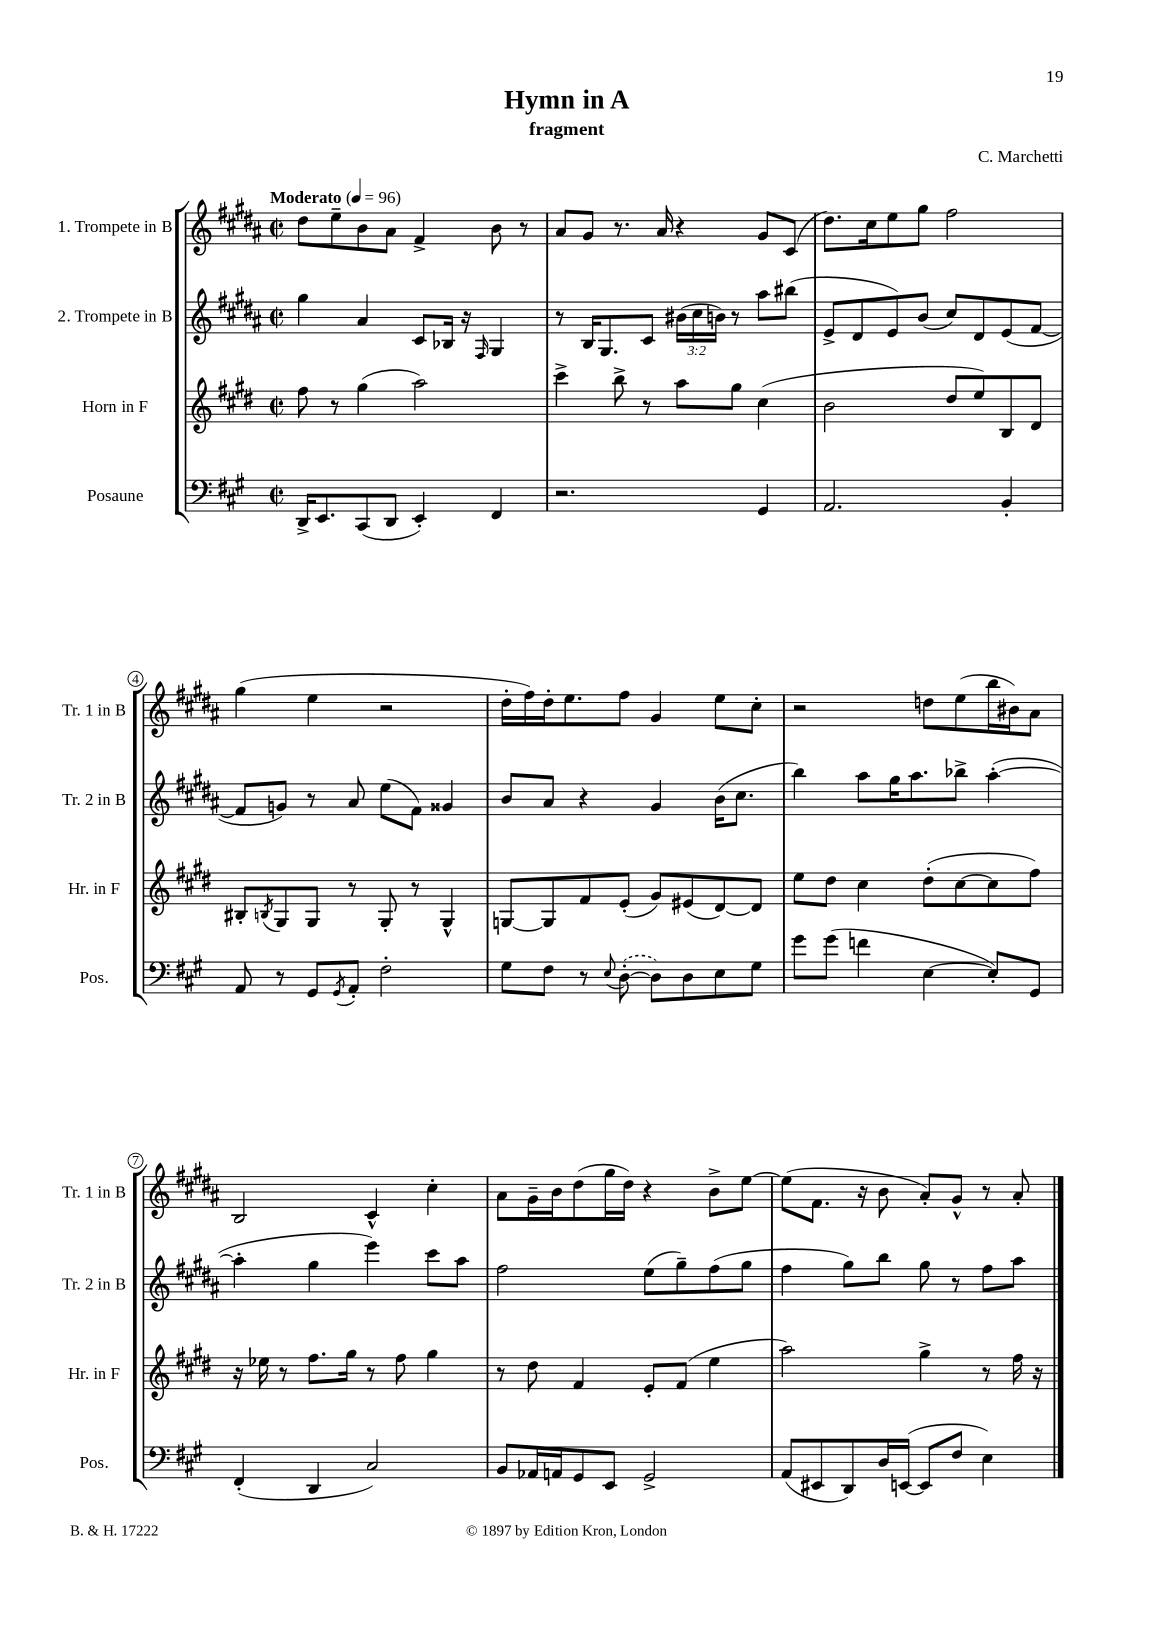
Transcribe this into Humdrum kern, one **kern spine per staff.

**kern	**kern	**kern	**kern
*staff4	*staff3	*staff2	*staff1
*clefF4	*clefG2	*clefG2	*clefG2
*k[f#c#g#]	*k[f#c#g#d#]	*k[f#c#g#d#a#]	*k[f#c#g#d#a#]
*M2/2	*M2/2	*M2/2	*M2/2
*met(c|)	*met(c|)	*met(c|)	*met(c|)
*MM96	*MM96	*MM96	*MM96
16DD^	8ff#	4gg#	8dd#
8.EE	.	.	.
.	8r	.	8ee~
(8CC#	(4gg#	4a#	8b
8DD	.	.	8a#
4EE')	2aa)	8c#	4f#^
.	.	16B-	.
.	.	16r	.
.	.	16qqF#	.
4FF#	.	4G#	8b
.	.	.	8r
=	=	=	=
2.r	4ccc#^	8r	8a#
.	.	16B	8g#
.	.	8.G#	.
.	8bb^	.	8.r
.	8r	8c#	.
.	.	.	16a#
.	8aa	(24b#	4r
.	.	24cc#	.
.	.	24b)	.
.	8gg#	8r	.
4GG#	(4cc#	8aa#	8g#
.	.	(8bb#	(8c#
=	=	=	=
2.AA	2b	8e^	8.dd#)
.	.	8d#	.
.	.	.	16cc#
.	.	8e)	8ee
.	.	(8b	8gg#
.	8dd#	8cc#)	2ff#
.	8ee)	8d#	.
4BB'	8B	(8e	.
.	8d#	[8f#	.
=	=	=	=
8AA	8B#'	8f#]	(4gg#
.	8qB	.	.
8r	8G#	8g)	.
8GG#	8G#	8r	4ee
8qGG#	.	.	.
8AA'	8r	8a#	.
2F#'	8G#'	(8ee	2r
.	8r	8f#)	.
.	4G#^^	4g##	.
=	=	=	=
8G#	[8G	8b	16dd#'
.	.	.	16ff#)
8F#	8G]	8a#	16dd#'
.	.	.	8.ee
8r	8f#	4r	.
8qqE	.	.	.
([8D'	(8e'	.	8ff#
8D])	8g#)	4g#	4g#
8D	(8e#	.	.
8E	[8d#)	(16b	8ee
.	.	8.cc#	.
8G#	8d#]	.	8cc#'
=	=	=	=
8g#	8ee	4bb)	2r
(8g#	8dd#	.	.
4f	4cc#	8aa#	.
.	.	16gg#	.
.	.	8.aa#	.
[4E	(8dd#'	.	8dd
.	[8cc#	8bb-^	(8ee
8E'])	8cc#]	([4aa#'	16bb
.	.	.	16b#)
8GG#	8ff#)	.	8a#
=	=	=	=
(4FF#'	16r	4aa#']	2B
.	16ee-	.	.
.	8r	.	.
4DD	8.ff#	4gg#	.
.	16gg#	.	.
2C#)	8r	4eee)	4c#^^
.	8ff#	.	.
.	4gg#	8ccc#	4cc#'
.	.	8aa#	.
=	=	=	=
8BB	8r	2ff#	8a#
16AA-	8dd#	.	16g#~
16AA	.	.	16b
8GG#	4f#	.	(8dd#
8EE	.	.	16gg#
.	.	.	16dd#)
2GG#^	8e'	(8ee	4r
.	(8f#	8gg#~)	.
.	4ee	(8ff#	8b^
.	.	8gg#	[8ee
=	=	=	=
(8AA	2aa)	4ff#	(8ee]
8EE#	.	.	8.f#
8DD)	.	8gg#)	.
.	.	.	16r
16D	.	8bb	8b
([16EE	.	.	.
8EE]	4gg#^	8gg#	8a#')
8F#	.	8r	8g#^^
4E)	8r	8ff#	8r
.	16ff#	8aa#	8a#'
.	16r	.	.
==	==	==	==
*-	*-	*-	*-
